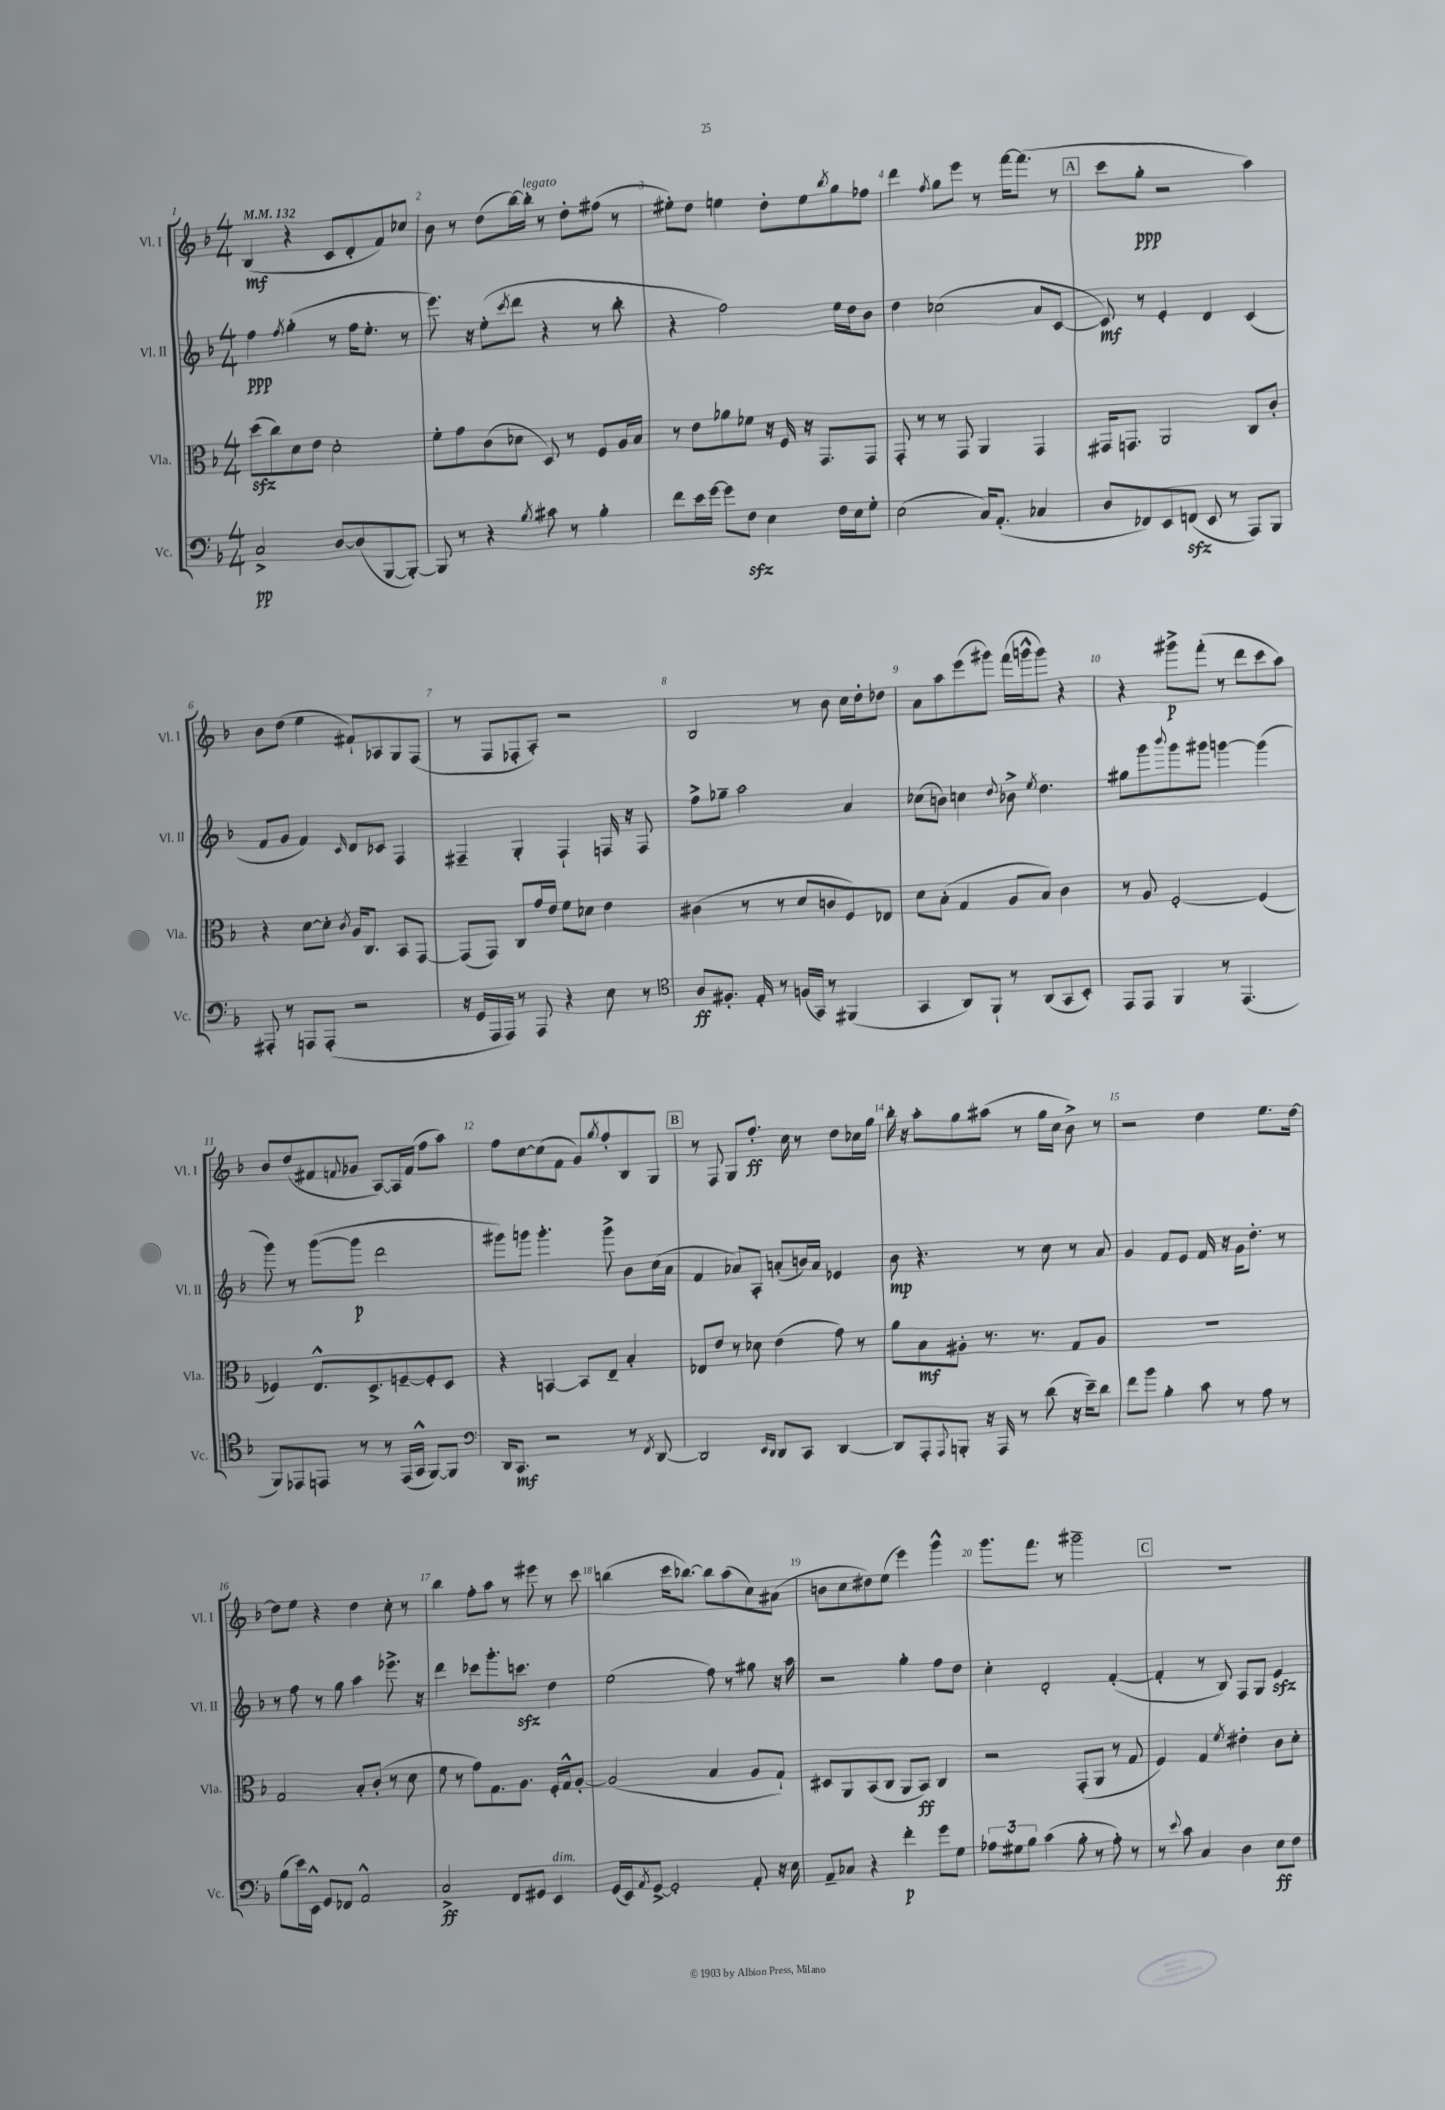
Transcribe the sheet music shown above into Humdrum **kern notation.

**kern	**kern	**kern	**kern
*staff4	*staff3	*staff2	*staff1
*clefF4	*clefC3	*clefG2	*clefG2
*k[b-]	*k[b-]	*k[b-]	*k[b-]
*M4/4	*M4/4	*M4/4	*M4/4
*MM132	*MM132	*MM132	*MM132
2C^	(8dd	4ff	(4B-
.	8cc)	.	.
.	.	8qff	.
.	8d	(4gg'	4r
.	8e	.	.
[8D	2d'	8r	8c
(8D]	.	16ff	8d'
.	.	8.ee'	.
[8BBB-	.	.	8f)
8BBB-'_)	.	8r	8cc-
=	=	=	=
8BBB-]	8f'	8.eee)	8b-
8r	8g	.	8r
.	.	16r	.
4r	(8c	(8ee'	(8dd
.	.	8qccc	.
.	8d-	8ddd	[16bb-)
.	.	.	16bb-']
8qB-	.	.	.
8c#	8D)	4r	8r
8r	8r	.	8dd'
4B-'	8F	8r	(8ff#
.	16A	8bb-'	8r
.	16B-	.	.
=	=	=	=
8f	8r	4r	8ee#')
16e	8e	.	8dd
[16g	.	.	.
8g]	8a-	2ff)	4ee
8F	8f-	.	.
4E	16r	.	8dd'
.	16F	.	.
.	16r	.	8ee
.	8.GG	.	.
.	.	.	8qbb-
16F	.	16ee	8gg
16E	.	16dd	.
8G'	8GG	8b-	8ff-
=	=	=	=
(2E	8GG'	4dd	4ddd
.	8r	.	.
.	.	.	8qff
.	8r	(2cc-	8gg
.	8GG	.	8eee
16C)	4AA	.	8r
(8.AA'	.	.	.
.	.	.	[16fff
.	.	.	(8.fff]
4C-	4GG	8a	.
.	.	[8c	8r
=	=	=	=
8D	16GG#	8c])	8ccc
.	8.GG	.	.
8FF-)	.	8r	8gg'
8EE	2AA	4e'	2r
(8FF	.	.	.
8EE	.	4d	.
8r	.	.	.
8AAA)	8C	(4c	4aa)
8BBB-	8c'	.	.
=	=	=	=
8AAA#'	4r	8f	8b-
8r	.	8g	(8dd
8AAA	[8d	4f)	4ee
(8AAA'	8d']	.	.
.	8qc	16qqc	.
2r	16A	8d	8f#`)
.	8.C	.	.
.	.	8c-	8A-
.	8BB-	4F	8G
.	[8GG	.	(8F
=	=	=	=
16r	(8GG]	4F#~	8r
16GG	.	.	.
16AAA	8GG)	.	8F
16AAA)	.	.	.
8r	8C	4G'	8F-'
8AAA	16g	.	8A')
.	16e	.	.
4r	8f	4F#`	2r
.	8d-	.	.
8E	4e	16F	.
.	.	16r	.
8r	.	8F	.
=	=	=	=
*clefC4	*	*	*
8A	(4c#	8ff^	2B-
8.F#'	.	8gg-~	.
.	8r	2aa	.
16E'	.	.	.
8r	8r	.	.
(16F	8d	.	8r
16GG)	.	.	.
8r	8c	.	8b-
(4FF#	8F)	4a	16cc
.	.	.	16dd'
.	8E-	.	8dd-
=	=	=	=
4GG	8d	(8cc-	8a
.	(8B-'	8b)	8aa
8AA)	4G	4cc	(8eee
8FF`	.	.	8ggg#)
.	.	8qqdd	.
8r	8A	8b-^	(16fff
.	.	.	16ggg^^
.	.	8qee	.
(8AA	8B-)	4.dd	8ggg)
8GG	4c	.	4r
8BB-')	.	.	.
=	=	=	=
8EE	8r	8gg#	4r
8EE	8A	8ggg	.
.	.	8qqbbb-	.
4FF	[2F'	8ggg	8ggg#^
.	.	8ggg#	(8fff'
8r	.	[4ggg	8r
(4.EE	.	.	8ddd
.	(4F]	(4ggg]	8ccc
.	.	.	8aa)
=	=	=	=
8FF)	4F-)	8ggg)	8b-
8EE-	.	8r	(8dd
8EE	8.E^^	([8ggg	8f#
.	.	.	8qqf
8r	.	8ggg]	8g-
.	8.D^	.	.
8r	.	2ddd	[8A)
(16EE	[8F~	.	16A]
16GG^^	.	.	(16f
[8FF)	8F']	.	8ff
8FF]	8D	.	8aa)
=	=	=	=
*clefF4	*	*	*
16DD	4r	8ggg#)	8ff
8.CC	.	.	.
.	.	8ggg	[8cc
2r	[4BB	4.ggg'	(8cc]
.	.	.	8f
.	8BB]	.	8g)
.	.	.	8qgg
.	8E~	8ggg^	8ff'
8r	4B-'	8b-	8B-
8qFF	.	.	.
[8DD	.	(16cc	8G
.	.	16a	.
=	=	=	=
2DD]	8E-	4f	8r
.	8e	.	8F
.	8r	8a-)	8G
.	8d-	8A'	8.ff'
16qqEE	.	.	.
16qqDD	.	.	.
8DD	(4e	(8a'	.
.	.	.	16cc
8CC	.	16b)	8r
.	.	16a	.
[4DD	8g)	4e-	8dd
.	8r	.	16cc-
.	.	.	16gg
=	=	=	=
8DD]	8a	8b-	16bb-'
.	.	.	16r
8AAA'	8B-	4.r	8aa'
8qqAAA	.	.	.
8BBB'	8A#'	.	8gg
16r	8.r	.	(8aa#
16AAA	.	.	.
8r	.	8r	8r
.	8.r	.	.
(8d	.	8cc	16gg
.	.	.	16cc
16r	8G	8r	8b-^)
16e~)	.	.	.
8d	8A#	8a	8r
=	=	=	=
8f	1r	4g	2r
8b-	.	.	.
4B-'	.	8f	.
.	.	8e	.
8c	.	16f	4dd
.	.	16r	.
8r	.	16g	.
.	.	8.dd'	.
8A	.	.	8.ee
8r	.	8r	.
.	.	.	[16dd
=	=	=	=
(8B-	2G	8r	8dd]
16e)	.	8ff	8ee
16EE^^	.	.	.
8GG	.	8r	4r
8FF-	.	8gg	.
2AA^^	8B-'	4aa	4dd
.	(8c'	.	.
.	8r	8.eee-^	8cc'
.	8d	.	8r
.	.	16r	.
=	=	=	=
2C^	8f	4ddd	4bb-
.	8r	.	.
.	8g)	8ccc-	8ff'
.	8.G	8.ggg'	8aa
8FF	.	.	8r
.	8.A	8.ccc	.
8GG#	.	.	8eee#
4EE	16F'	4dd	8r
.	16G^^	.	.
.	[8A'	.	8ccc
=	=	=	=
(16GG	(2A]	(2ee	(4bb
16EE)	.	.	.
8qAA	.	.	.
[8GG^	.	.	.
2GG']	.	.	16ccc
.	.	.	[8.bb-)
.	4B-	8ff)	8bb-]
.	.	8r	(8aa
8AA'	8A	8gg#	8cc)
16r	8G`)	16r	(8a#
16E	.	16aa	.
=	=	=	=
8AA~	8D#	2r	8b
8C-	8AA	.	8cc
4r	(8BB-	.	8dd#)
.	8C	.	(8ee
4f'	8AA	4gg'	4eee)
.	8BB-)	.	.
8g	4C	8ff	4ggg^^
8G	.	8dd	.
=	=	=	=
12A-	2r	4cc'	8.ggg
12G#	.	.	.
12B-	.	.	.
.	.	.	8.fff
(4c	.	2d'	.
.	.	.	8r
8B-'	(8GG'	.	2ggg#~
8r	8AA	.	.
8A-')	8r	([4f'	.
8r	8G	.	.
=	=	=	=
8r	4F)	4f']	1r
8qqe	.	.	.
8c	.	.	.
4C	4G	8r	.
.	.	8B-)	.
.	8qf	.	.
4D	4e#'	8F	.
.	.	8G	.
8E	8c	4e	.
8F	8d'	.	.
==	==	==	==
*-	*-	*-	*-
